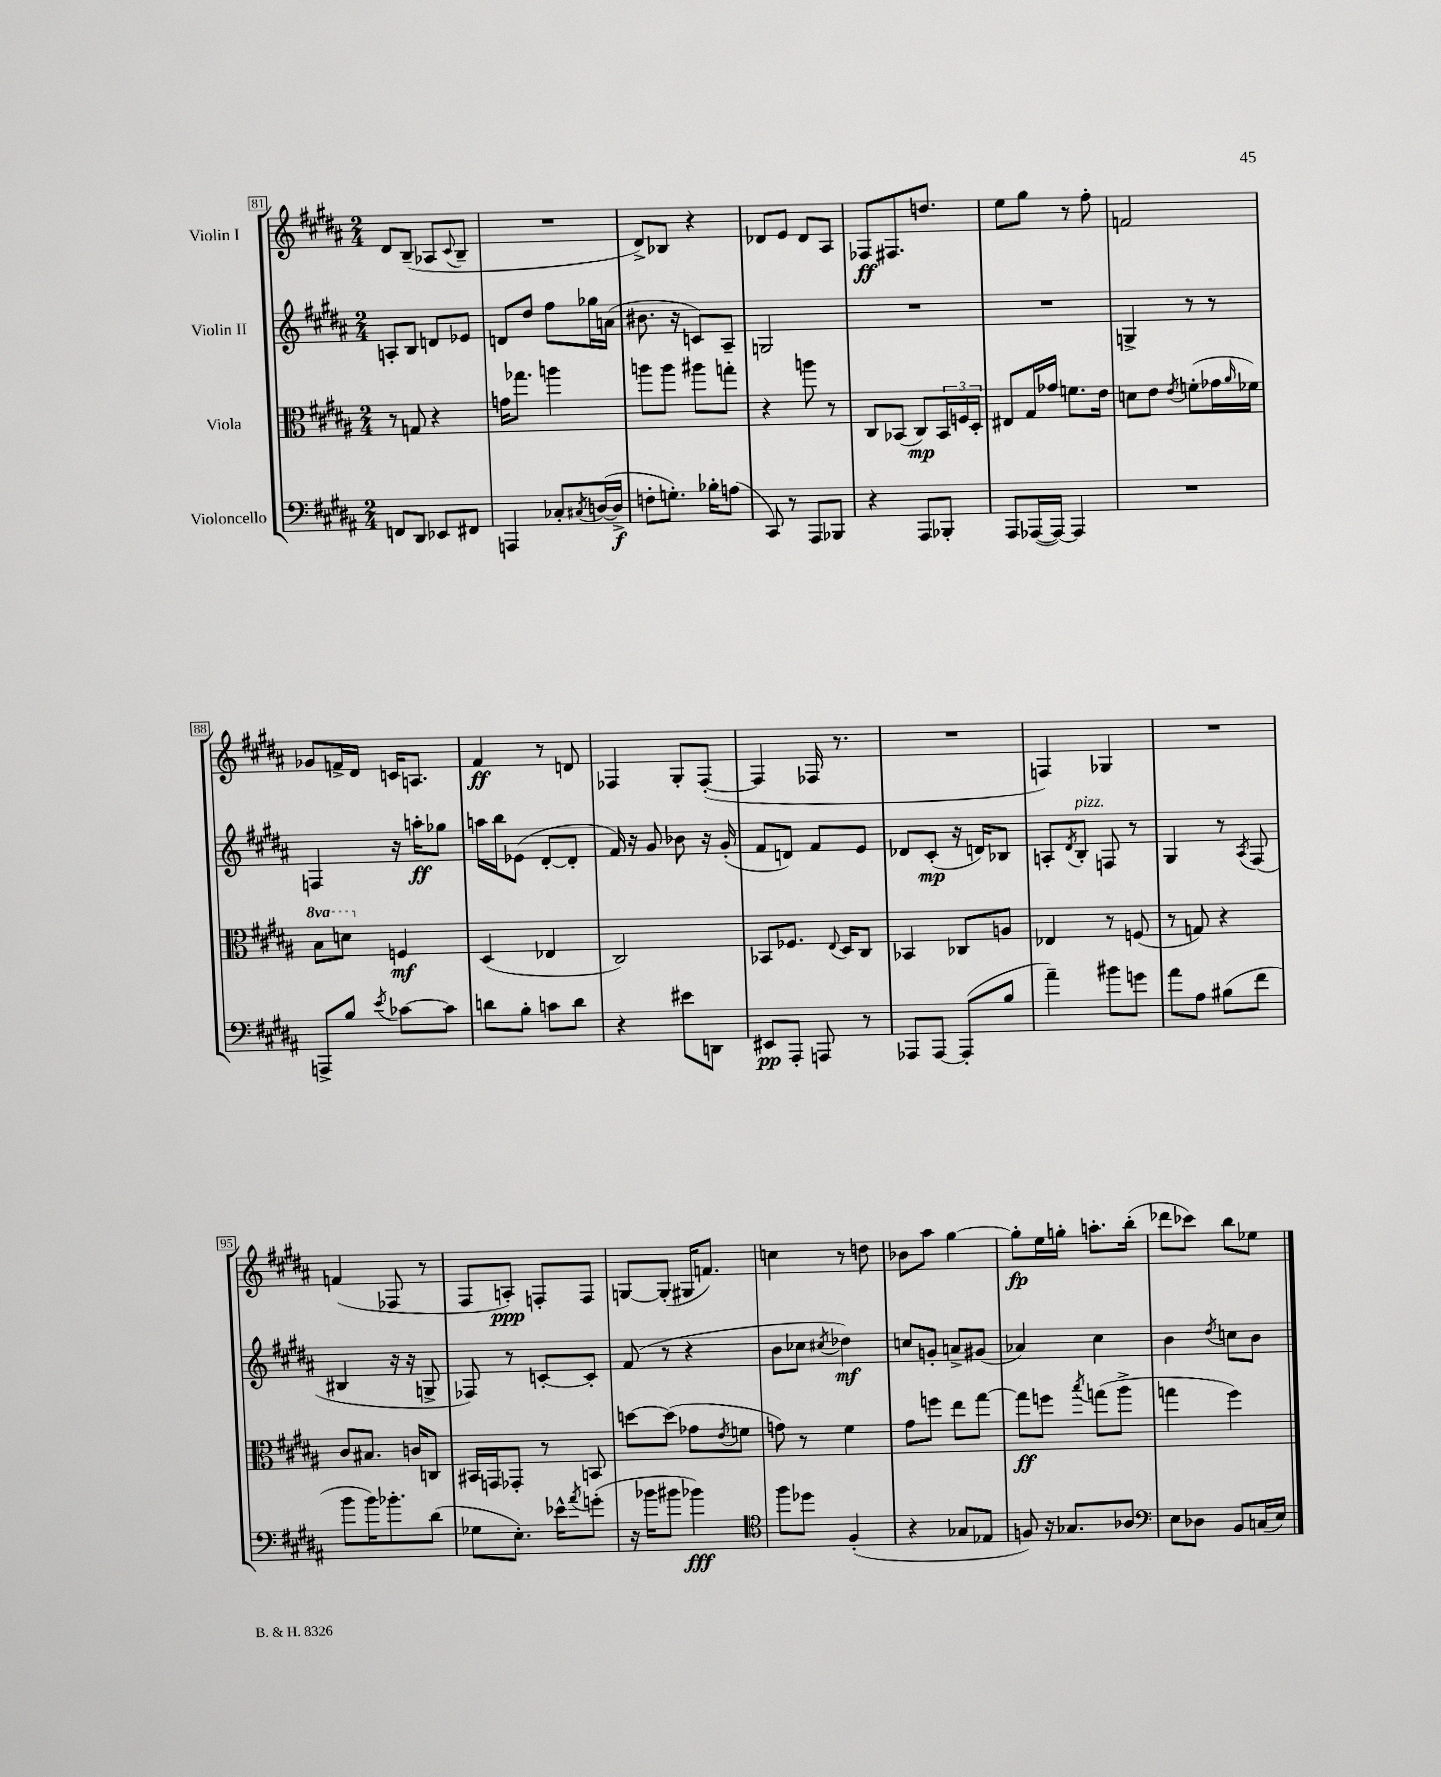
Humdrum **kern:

**kern	**dynam	**kern	**dynam	**kern	**dynam	**kern	**dynam
*part4	*part4	*part3	*part3	*part2	*part2	*part1	*part1
*staff4	*staff4	*staff3	*staff3	*staff2	*staff2	*staff1	*staff1
*I"Violoncello	*	*I"Viola	*	*I"Violin II	*	*I"Violin I	*
*clefF4	*	*clefC3	*	*clefG2	*	*clefG2	*
*k[f#c#g#d#a#]	*	*k[f#c#g#d#a#]	*	*k[f#c#g#d#a#]	*	*k[f#c#g#d#a#]	*
*M2/4	*	*M2/4	*	*M2/4	*	*M2/4	*
=81	=81	=81	=81	=81	=81	=81	=81
8FFn/L	.	8r	.	8An'/L	.	8d#/L	.
8DD#/J	.	8Gn/	.	8B/J	.	(8B~/J	.
8EE-X/L	.	4r	.	8dn/L	.	8A-X/L	.
.	.	.	.	.	.	8qqc#/	.
8FF#X/J	.	.	.	8e-X/J	.	8B~/J	.
=82	=82	=82	=82	=82	=82	=82	=82
4AAAn/	.	16gn\KL	.	8dn/L	.	2r	.
.	.	8.gg-X\J	.	.	.	.	.
.	.	.	.	8dd#/J	.	.	.
8C-X'/L	.	4aan\	.	8ff#\L	.	.	.
8qC#X/	.	.	.	.	.	.	.
([16Dn/L	.	.	.	16gg-X\L	.	.	.
16D^/JJ]	f	.	.	(16an\JJ	.	.	.
=83	=83	=83	=83	=83	=83	=83	=83
8Fn'\L	.	8aan\L	.	8.b#X\	.	8d#^/L)	.
8.Gn'\J)	.	8aa\J	.	.	.	8B-X/J	.
.	.	.	.	16r	.	.	.
.	.	8aa#X\L	.	8cn/L)	.	4r	.
16B-X'\KL	.	.	.	.	.	.	.
(8An\J	.	8ggn'\J	.	8A#~/J	.	.	.
=84	=84	=84	=84	=84	=84	=84	=84
8CC#/)	.	4r	.	2Gn/	.	8d-X/L	.
8r	.	.	.	.	.	8e/J	.
8AAA#/L	.	8aan\	.	.	.	8d-/L	.
8BBB-X/J	.	8r	.	.	.	8A#/J	.
=85	=85	=85	=85	=85	=85	=85	=85
4r	.	8C#/L	.	2r	.	8F-X/L	ff
.	.	(8BB-X/J	.	.	.	8.F#X/	.
8AAA#/L	.	8C#/L)	mp	.	.	.	.
.	.	.	.	.	.	8.ddn/J	.
8BBB-X'/J	.	24BB-/L	.	.	.	.	.
.	.	24Fn/	.	.	.	.	.
.	.	24D#'/JJ	.	.	.	.	.
=86	=86	=86	=86	=86	=86	=86	=86
8AAA#/L	.	8E#X/L	.	2r	.	8ee\L	.
([16AAA-X/L	.	16G#/L	.	.	.	8gg#\J	.
16AAA-/JJ_)	.	16g-X/JJ	.	.	.	.	.
4AAA-/]	.	8.fn\L	.	.	.	8r	.
.	.	.	.	.	.	8ff#'\	.
.	.	16e\Jk	.	.	.	.	.
=87	=87	=87	=87	=87	=87	=87	=87
2r	.	8dn\L	.	4Gn^/	.	2fn/	.
.	.	8e\J	.	.	.	.	.
.	.	8qe/	.	.	.	.	.
.	.	(8fn'\L	.	8r	.	.	.
.	.	16g-X\L	.	8r	.	.	.
.	.	16qqa#/	.	.	.	.	.
.	.	16f-X\JJ)	.	.	.	.	.
!!LO:LB:g=z
=88	=88	=88	=88	=88	=88	=88	=88
*	*	*8va	*	*	*	*	*
8AAAn^/L	.	8b\L	.	4Fn/	.	8g-X/L	.
8B/J	.	8ddn\J	.	.	.	16fn^/L	.
.	.	.	.	.	.	16d#/JJ	.
8qe/	.	.	.	.	.	.	.
*	*	*X8va	*	*	*	*	*
[8c-X\L	.	4Fn/	mf	16r	.	16cn/KL	.
.	.	.	.	16aan'\KL	ff	8.An/J	.
8c-\J]	.	.	.	8gg-X\J	.	.	.
=89	=89	=89	=89	=89	=89	=89	=89
8dn\L	.	(4D#/	.	16aan\LL	.	4f#/	ff
.	.	.	.	16bb\J	.	.	.
8B'\J	.	.	.	(8e-X\J	.	.	.
8cn\L	.	4E-X/	.	[8d#'/L	.	8r	.
8d\J	.	.	.	8d#'/J]	.	8dn/	.
=90	=90	=90	=90	=90	=90	=90	=90
4r	.	2C#/)	.	16f#/)	.	4F-X/	.
.	.	.	.	16r	.	.	.
.	.	.	.	8g#/	.	.	.
8e#X\L	.	.	.	8b-X\	.	8G#'/L	.
8DDn\J	.	.	.	16r	.	([8F-'/J	.
.	.	.	.	(16g#'/	.	.	.
=91	=91	=91	=91	=91	=91	=91	=91
8EE#X/L	pp	8BB-X/L	.	8f#/L	.	4F-/]	.
8AAA#'/J	.	8.F-X/J	.	8dn/J)	.	.	.
8AAAn/	.	.	.	8f#/L	.	16F-X/	.
.	.	8qqE/	.	.	.	.	.
.	.	16D#/KL	.	.	.	8.r	.
8r	.	8C#/J	.	8e/J	.	.	.
=92	=92	=92	=92	=92	=92	=92	=92
8AAA-X/L	.	4BB-X/	.	8d-X/L	.	2r	.
[8AAA-/J	.	.	.	(8c#'/J	mp	.	.
(8AAA-'/L]	.	8C-X/L	.	16r	.	.	.
.	.	.	.	16dn/KL)	.	.	.
8B/J	.	8An/J	.	8B-X/J	.	.	.
=93	=93	=93	=93	=93	=93	=93	=93
4a#~\)	.	4E-X/	.	8An'/L	.	4Fn/)	.
.	.	.	.	8qd#/	.	.	.
!	!	!	!	!LO:TX:a:i:t=pizz.	!	!	!
.	.	.	.	8B'/J	.	.	.
8b#X\L	.	8r	.	8Fn/	.	4G-X/	.
8gn\J	.	(8Fn/	.	8r	.	.	.
=94	=94	=94	=94	=94	=94	=94	=94
8a#\L	.	8r	.	4G#/	.	2r	.
8A#\J	.	8Gn/)	.	.	.	.	.
(8B#X\L	.	4r	.	8r	.	.	.
.	.	.	.	8qA#/	.	.	.
8f#\J	.	.	.	(8F#/	.	.	.
!!LO:LB:g=z
=95	=95	=95	=95	=95	=95	=95	=95
8b\L	.	8c#/L	.	4B#X/	.	(4fn/	.
16b\K)	.	8.B#X/J	.	.	.	.	.
8.b-X'\	.	.	.	.	.	.	.
.	.	.	.	16r	.	8F-X/	.
.	.	16cn/KL	.	16r	.	.	.
(8d#\J	.	8Cn/J	.	8Gn^/	.	8r	.
=96	=96	=96	=96	=96	=96	=96	=96
8G-X\L	.	16BB#X/LL	.	8F-X/)	.	8F#/L	.
.	.	16GGn/J	.	.	.	.	.
8.E'\J)	.	8GG-X'/J	.	8r	.	8An'/J)	ppp
.	.	8r	.	[8cn'/L	.	8Fn'/L	.
16e-X^^\KL	.	.	.	.	.	.	.
8qa#/	.	.	.	.	.	.	.
(8gn'\J	.	8BBn/	.	8c'/J]	.	8F/J	.
=97	=97	=97	=97	=97	=97	=97	=97
16r	.	[8ddn\L	.	(8f#/	.	[8Gn/L	.
16b-X\KL	.	.	.	.	.	.	.
8b#X\J	.	(8dd\J]	.	8r	.	(8G'/J]	.
4b-X\)	fff	8g-X\L	.	4r	.	16G#X/KL	.
.	.	.	.	.	.	8.fn/J)	.
.	.	8qe/	.	.	.	.	.
.	.	8fn\J	.	.	.	.	.
=98	=98	=98	=98	=98	=98	=98	=98
*clefC4	*	*	*	*	*	*	*
8ff#\L	.	8gn\)	.	8b\L	.	4ccn\	.
8dd-X\J	.	8r	.	8cc-X\J	.	.	.
.	.	.	.	8qcc#X/	.	.	.
(4F#'/	.	4f#\	.	4dd-X\)	mf	8r	.
.	.	.	.	.	.	8ddn\	.
=99	=99	=99	=99	=99	=99	=99	=99
4r	.	8g#\L	.	8ccn/L	.	8b-X\L	.
.	.	8ffn\J	.	8gn'/J	.	8aa#\J	.
8G-X/L	.	8ee\L	.	8an^/L	.	[4gg#\	.
8E-X/J	.	[8gg#\J	.	(8g#X/J	.	.	.
=100	=100	=100	=100	=100	=100	=100	=100
8Fn/)	.	8gg#\L]	ff	4a-X/)	.	8gg#'\L]	fp
16r	.	8ffn\J	.	.	.	16ee\L	.
8.G-X/L	.	.	.	.	.	16ggn'\JJ	.
.	.	8qbb/	.	.	.	.	.
.	.	(8ggn\L	.	4cc#\	.	8.aan'\L	.
8A-X/J	.	8aa#^\J	.	.	.	.	.
.	.	.	.	.	.	(16bb'\Jk	.
=101	=101	=101	=101	=101	=101	=101	=101
*clefF4	*	*	*	*	*	*	*
8E\L	.	4ggn\	.	4b\	.	8ddd-X\L	.
8D-X\J	.	.	.	.	.	8ccc-X\J)	.
.	.	.	.	8qdd#/	.	.	.
8BB/L	.	4ff#\)	.	8ccn\L	.	8bb\L	.
(16Cn/L	.	.	.	8b\J	.	8ee-X\J	.
16E/JJ)	.	.	.	.	.	.	.
==	==	==	==	==	==	==	==
*-	*-	*-	*-	*-	*-	*-	*-
